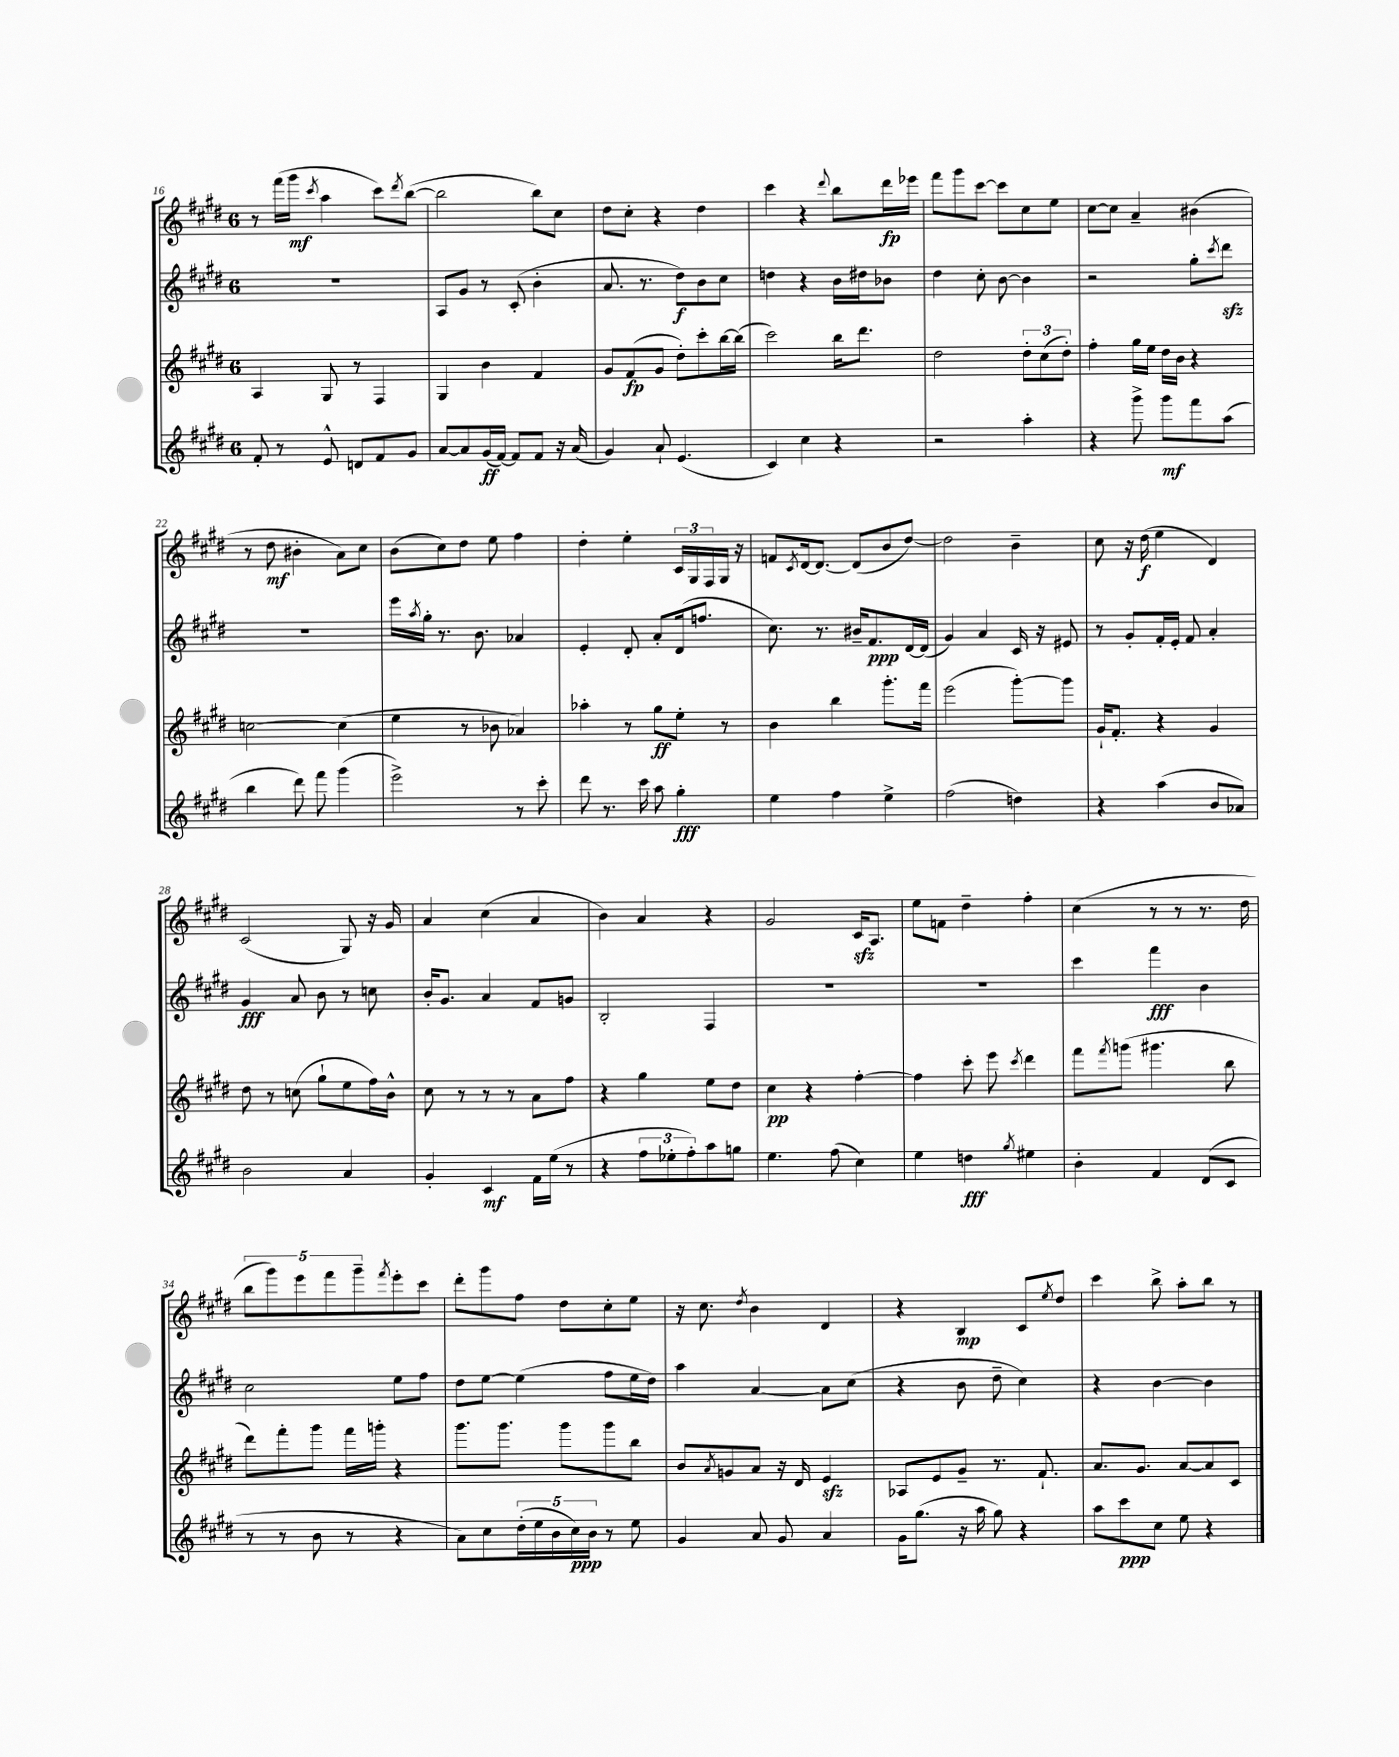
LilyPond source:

<<
\new StaffGroup <<
\new Staff = "s0" {
    \clef treble \key e \major \once \override Staff.TimeSignature.style = #'single-digit \time 6/8
    r8 fis'''16( gis'''16\mf \acciaccatura { cis'''8 } a''4 cis'''8) \acciaccatura { dis'''8 } b''8~( |
    b''2 b''8) cis''8 |
    dis''8 cis''8-. r4 dis''4 |
    cis'''4 r4 \appoggiatura { dis'''8 } b''8 dis'''16\fp ees'''16 |
    fis'''8 gis'''8 cis'''8~ cis'''8 cis''8 e''8 |
    cis''8~ cis''8 a'4-- bis'4( |
    r8 dis''8\mf bis'4-. a'8) cis''8 |
    b'8( cis''8) dis''8 e''8 fis''4 |
    dis''4-. e''4-. \tuplet 3/2 { cis'16 gis16 fis16 } gis16 r16 |
    f'8 \acciaccatura { cis'8 } dis'16~ dis'8.~ dis'8( b'8 dis''8~) |
    dis''2 b'4-- |
    cis''8 r16 dis''16\f( e''4 dis'4) |
    cis'2( gis8) r16 gis'16 |
    a'4 cis''4( a'4 |
    b'4) a'4 r4 |
    gis'2 cis'16\sfz a8. |
    e''8 f'8 dis''4-- fis''4-. |
    cis''4( r8 r8 r8. dis''16 |
    \tuplet 5/4 { b''8 gis'''8) e'''8 fis'''8 gis'''8-- } \acciaccatura { fis'''8 } e'''8-. cis'''8 |
    dis'''8-. gis'''8 fis''8 dis''8 cis''8-. e''8 |
    r16 cis''8. \acciaccatura { dis''8 } b'4 dis'4 |
    r4 b4\mp cis'8 \acciaccatura { e''8 } dis''8 |
    cis'''4 b''8-> a''8-. b''8 r8 \bar "|." |
}
\new Staff = "s1" {
    \clef treble \key e \major \once \override Staff.TimeSignature.style = #'single-digit \time 6/8
    R2. |
    a8 gis'8 r8 cis'8-.( b'4-. |
    a'8. r8. dis''8\f) b'8 cis''8 |
    d''4 r4 b'16 dis''16 bes'8 |
    dis''4 cis''8-. b'8~ b'4 |
    r2 gis''8-. \acciaccatura { cis'''8 } dis'''8\sfz |
    R2. |
    e'''16 \acciaccatura { a''8 } gis''16-. r8. b'8. aes'4 |
    e'4-. dis'8-. a'8-. dis'16( f''8. |
    cis''8.) r8. bis'16-- fis'8.\ppp dis'16~ dis'16( |
    gis'4) a'4 cis'16 r16 eis'8 |
    r8 gis'8-. fis'16-. e'16-. fis'8 a'4-. |
    gis'4\fff a'8 b'8 r8 c''8 |
    b'16-. gis'8. a'4 fis'8 g'8 |
    b2-. fis4 |
    R2. |
    R2. |
    cis'''4 fis'''4\fff b'4 |
    cis''2 e''8 fis''8 |
    dis''8 e''8~ e''4( fis''8 e''16 dis''16) |
    a''4 a'4~ a'8 cis''8( |
    r4 b'8 dis''8-- cis''4) |
    r4 b'4~ b'4 \bar "|." |
}
\new Staff = "s2" {
    \clef treble \key e \major \once \override Staff.TimeSignature.style = #'single-digit \time 6/8
    a4 gis8 r8 fis4 |
    gis4 b'4 fis'4 |
    gis'8 fis'8\fp( gis'8 dis''8-.) cis'''8-. b''16~ b''16( |
    cis'''2) b''16 dis'''8. |
    dis''2 \tuplet 3/2 { dis''8-. cis''8( dis''8-.) } |
    fis''4-. gis''16 e''16 dis''16 b'16 r4 |
    c''2~ c''4( |
    e''4 r8 bes'8 aes'4) |
    aes''4-. r8 gis''8\ff e''8-. r8 |
    b'4 b''4 gis'''8.-. fis'''16 |
    e'''2( gis'''8~-.) gis'''8 |
    gis'16-! fis'8.-. r4 gis'4 |
    dis''8 r8 c''8( gis''8-! e''8 fis''16) b'16-^ |
    cis''8 r8 r8 r8 a'8 fis''8 |
    r4 gis''4 e''8 dis''8 |
    cis''4\pp r4 fis''4~-. |
    fis''4 cis'''8-. e'''8 \acciaccatura { cis'''8 } dis'''4 |
    fis'''8 \acciaccatura { fis'''8 } g'''8( gis'''4. b''8 |
    dis'''8) fis'''8-. gis'''8 fis'''16 g'''16-. r4 |
    gis'''8. gis'''8. gis'''8 gis'''8 b''8 |
    b'8 \acciaccatura { a'8 } g'8 a'8 r16 dis'16 e'4\sfz |
    aes8 e'8 gis'8-- r8. fis'8.-! |
    a'8. gis'8. a'8~ a'8 cis'8 \bar "|." |
}
\new Staff = "s3" {
    \clef treble \key e \major \once \override Staff.TimeSignature.style = #'single-digit \time 6/8
    fis'8-. r8 e'8-^ d'8 fis'8 gis'8 |
    a'8~ a'8 gis'16\ff( fis'16~) fis'8 fis'8 r16 a'16( |
    gis'4) a'8-! e'4.( |
    cis'4) cis''4 r4 |
    r2 a''4-. |
    r4 gis'''8-> gis'''8\mf fis'''8 a''8( |
    b''4 dis'''8) fis'''8 gis'''4( |
    e'''2->) r8 cis'''8-. |
    dis'''8 r8. cis'''16 a''8 gis''4-.\fff |
    e''4 fis''4 e''4-> |
    fis''2( d''4) |
    r4 a''4( b'8 aes'8) |
    b'2 a'4 |
    gis'4-. cis'4\mf fis'16 e''16( r8 |
    r4 \tuplet 3/2 { fis''8 ees''8-. fis''8-.) } a''8 g''8 |
    e''4. fis''8( cis''4) |
    e''4 d''4\fff \acciaccatura { gis''8 } eis''4 |
    b'4-. fis'4 dis'8( cis'8 |
    r8 r8 b'8 r8 r4 |
    a'8) cis''8 \tuplet 5/4 { dis''16-.( e''16 b'16 cis''16\ppp) b'16 } r8 e''8 |
    gis'4 a'8 gis'8 a'4 |
    gis'16 gis''8.( r16 a''16 gis''8) r4 |
    a''8 cis'''8\ppp cis''8 e''8 r4 \bar "|." |
}
>>
>>
\layout { \context { \Score currentBarNumber = #16 } }
